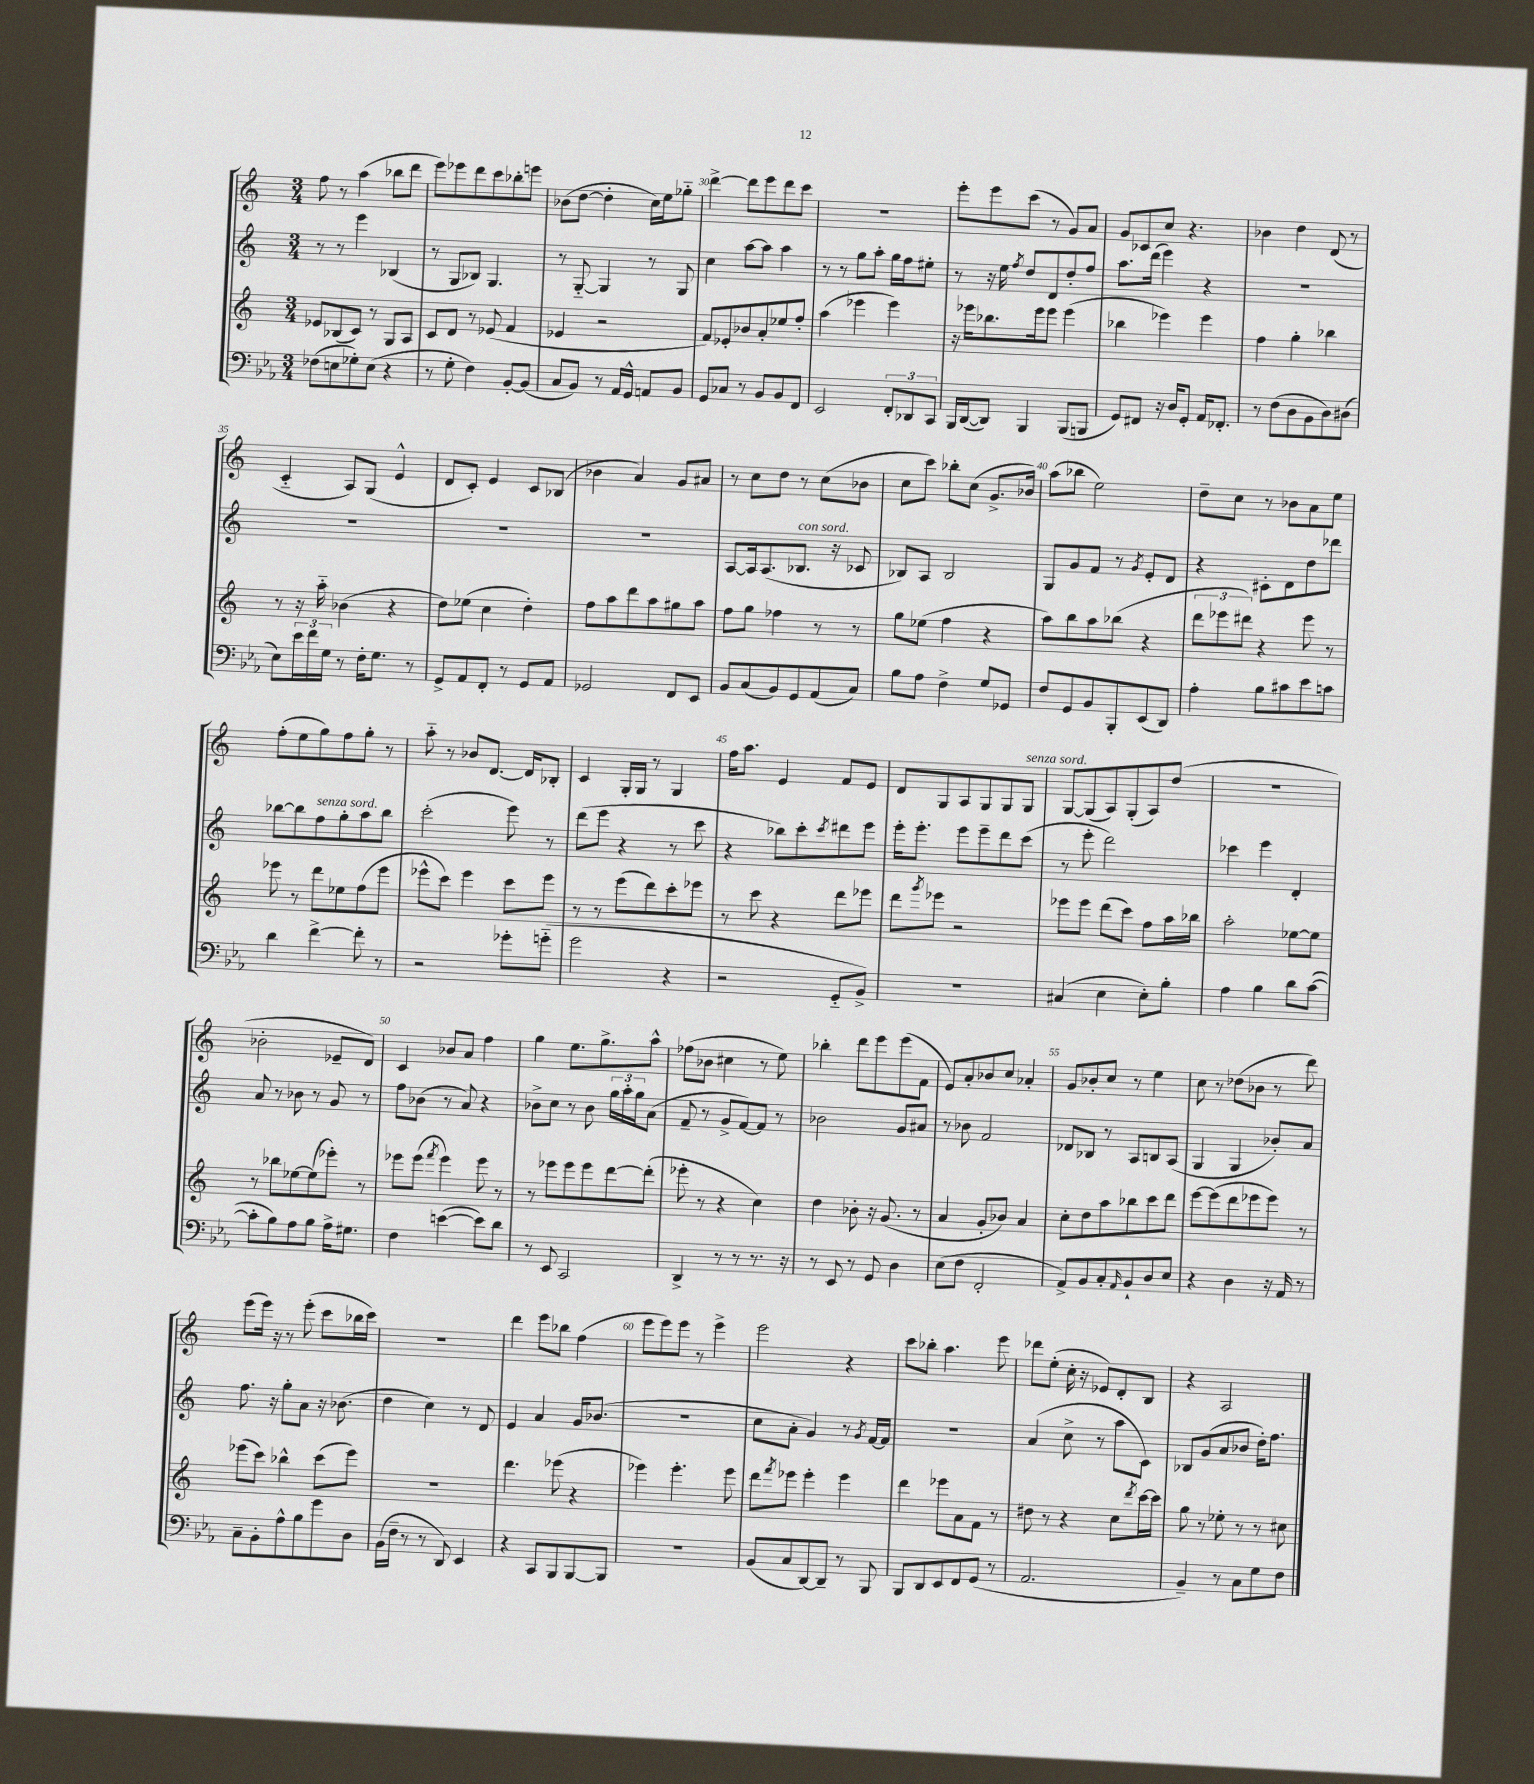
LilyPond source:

<<
\new StaffGroup <<
\new Staff = "s0" {
    \clef treble \key c \major \numericTimeSignature \time 3/4
    f''8 r8 a''4( bes''8 d'''8 |
    e'''8) ees'''8 d'''8 c'''8 bes''8-. e'''8 |
    bes'8( d''8~ d''4-. c''16) e''16 ges''8-_ |
    d'''4~-> d'''8 e'''8 d'''8 c'''8 |
    R2. |
    e'''8-. e'''8 c'''8( r8 g'8) a'8 |
    g'8 ces'8 c''8 r4. |
    bes'4 d''4 d'8( r8 |
    c'4-_ a8) g8( e'4-^ |
    d'8 c'8-.) e'4 c'8 bes8( |
    bes'4 a'4) g'8 ais'8 |
    r8 c''8 d''8 r8 c''8( bes'8 |
    c''8 c'''8) bes''8-. c''8( g'8.-> bes'16) |
    a''8( bes''8 e''2) |
    d''8-- c''8 r8 bes'8 a'8 e''8 |
    f''8-.( e''8 g''8) f''8 g''8-. r8 |
    a''8-_ r8 bes'8 d'8.~ d'16 bes8-. |
    c'4 g16-. g16 r8 g4 |
    f''16 a''8. e'4 f'8 e'8 |
    d'8 g8 a8 g8 g8 g8^\markup { \italic "senza sord." } |
    g8~ g8( a8) g8-.( a8) d''8( |
    R2. |
    bes'2-. ees'8-- d'8) |
    c'4 bes'8 a'8 f''4 |
    g''4 e''8. g''8.-> a''8-^ |
    fes''8( bes'8 cis''4 r8 e''8) |
    bes''4-. d'''8 e'''8 e'''8( f'8 |
    e'8) a'8-. bes'8 c''8 aes'4-. |
    g'8 bes'8-. c''8 r8 e''4 |
    c''8 r8 des''8( bes'8 r8 d'''8) |
    e'''8( e'''16) r16 r8 e'''8-.( c'''8 bes''16 c'''16) |
    R2. |
    d'''4 e'''8 bes''8 f''4( |
    e'''8 e'''8) e'''8 r8 e'''4-> |
    e'''2 r4 |
    c'''8 bes''8-. a''4. e'''8 |
    des'''8 e''8-.( c''16-. r16 ees'8) d'8-. b8 |
    r4 a2 \bar "|." |
}
\new Staff = "s1" {
    \clef treble \key c \major \numericTimeSignature \time 3/4
    r8 r8 e'''4 bes4( |
    r8 g8 bes8) g4. |
    r8 g8~-_ g4 r8 g8 |
    c''4 a''8~ a''8 a''4 |
    r8 r8 g''8 a''8-. g''16 f''16 eis''8-. |
    r8 r16 e''16 \acciaccatura { f''8 } d''8 d'8 d''8-. f''8 |
    a''8. d'''16( e'''4) r4 |
    R2. |
    R2. |
    R2. |
    R2. |
    a8~ a16 a8.( bes8.^\markup { \italic "con sord." } r16 ces'8 |
    bes8) a8 bes2 |
    g8 g'8 f'8 r8 \acciaccatura { g'8 } e'8-. d'8 |
    r4 cis'8-. d'8 d''8 des'''8 |
    bes''8~ bes''8 f''8^\markup { \italic "senza sord." } g''8-. a''8 bes''8 |
    c'''2-.( e'''8) r8 |
    d'''8( e'''8 r4 r8 c'''8 |
    r4 bes''8) c'''8-. \acciaccatura { c'''8 } dis'''8 e'''8 |
    e'''16-. e'''8.-. e'''8 e'''8-- d'''8 c'''8( |
    r8 e'''8-. d'''2) |
    ces'''4 e'''4 d'4-. |
    a'8 r8 bes'8 r8 g'8 r8 |
    f''8 bes'8( r8 a'8) r4 |
    bes'8-> c''8 r8 bes'8 \tuplet 3/2 { g''16 a''16-. g''16 } a'8( |
    f'8-- r8 g'8-> f'8~) f'8 r8 |
    bes'2 g'8 ais'8 |
    r8 bes'8 f'2 |
    des'8 bes8 r8 a8 b8 a8( |
    g4 g4 bes'8-.) a'8 |
    f''8. r16 g''8-. a'8 r16 bes'8.( |
    d''4 c''4) r8 d'8 |
    e'4 a'4 g'16 bes'8.( |
    R2. |
    c''8 a'8-. g'4) r8 \acciaccatura { g'8 } f'16~ f'16 |
    R2. |
    a'4( c''8-> r8 a''8 c'8) |
    bes8 g'8( a'8 bes'8 d''16-.) f''8. \bar "|." |
}
\new Staff = "s2" {
    \clef treble \key c \major \numericTimeSignature \time 3/4
    ees'8 bes8( c'8) r8 g8 a8 |
    c'8 d'8 r8 ees'8( f'4 |
    ees'4 r2 |
    f'8) ees'8-. bes'8 a'8-. ees''8 f''8-. |
    a''4( ees'''4 ees'''4) |
    r16 ees'''16 bes''8. ees'''16 ees'''8 ees'''4( |
    bes''4 ees'''4) ees'''4 |
    f''4 g''4-. bes''4 |
    r8 r16 a''16-_ bes'4( r4 |
    d''8) ees''8( c''4 d''4-.) |
    f''8 a''8 d'''8 a''8 gis''8 a''8 |
    f''8 g''8 fes''4 r8 r8 |
    g''8 ees''8( f''4 r4 |
    a''8) b''8 a''8 bes''8( r4 |
    \tuplet 3/2 { d'''8 ees'''8 dis'''8) } r4 ees'''8 r8 |
    ees'''8 r8 d'''8 ees''8 f''8( ees'''8 |
    ees'''8-^ c'''8) ees'''4 c'''8 ees'''8 |
    r8 r8 e'''8( d'''8) c'''8-. ees'''8 |
    r8 c'''8 r4 d'''8 ees'''8 |
    d'''8 \acciaccatura { g'''8 } ees'''8 r2 |
    ees'''8 ees'''8 d'''8( c'''8) f''8 a''16 bes''16 |
    a''2-. ees''8~ ees''8 |
    r8 bes''8 ees''8~ ees''8( ees'''8-.) r8 |
    ees'''8 ees'''8( \acciaccatura { f'''8 } ees'''4) ees'''8 r8 |
    r8 ees'''8 ees'''8 ees'''8 d'''8~ d'''8-.( |
    ees'''8-. r8 r4 c''4) |
    d''4 bes'8-. r16 g'8.( r8 |
    a'4 g'8-. bes'8) a'4 |
    c''8-. d''8 a''8 bes''8 c'''8 d'''8 |
    e'''8~ e'''8( d'''8 ees'''8 ees'''8) r8 |
    ees'''8( c'''8) bes''4-^ c'''8( ees'''8) |
    R2. |
    d'''4. ees'''8( r4 |
    ees'''4) ees'''4.-. ees'''8 |
    d'''8 \acciaccatura { f'''8 } ees'''8 ees'''4-. ees'''4 |
    d'''4 ees'''8 a'8 f'8 r8 |
    dis''8 r8 r4 c''8 \acciaccatura { d'''8 } c'''16~ c'''16 |
    g''8 r8 ees''8-. r8 r8 cis''8 \bar "|." |
}
\new Staff = "s3" {
    \clef bass \key ees \major \numericTimeSignature \time 3/4
    fes8( e8 ges8-.) e8( r4 |
    r8 g8-. f4) bes,8~-. bes,8( |
    c8 bes,8) r8 aes,16 g,16-^ a,8 bes,8 |
    g,8 ces8 r8 bes,8 bes,8 f,8 |
    ees,2 \tuplet 3/2 { f,8-. des,8 c,8 } |
    bes,,16 d,16~( d,8) bes,,4 bes,,8( b,,8 |
    g,8) fis,8 r16 d16 g,8-. aes,16 fes,8.-. |
    r8 f8( d8 bes,8 d8) dis8( |
    ees8) \tuplet 3/2 { ees'16 f'16 g16 } r8 f16-. g8. r8 |
    g,8-> aes,8 f,8-. r8 g,8 aes,8 |
    ges,2 f,8 ees,8 |
    bes,8 c8( bes,8) g,8 aes,8( c8) |
    bes8 aes8 f4-> g8 ges,8 |
    f8 g,8 bes,8 bes,,8-. ees,8( d,8) |
    aes4-. bes8 cis'8 ees'8 c'8 |
    d'4 f'4~-> f'8-. r8 |
    r2 ges'8-. g'8-_( |
    g'2 r4 |
    r2 g,8-_ bes,8->) |
    R2. |
    cis4( ees4 ees8-.) bes8-. |
    aes4 bes4 d'8 c'8~( |
    c'8-. bes8) aes8 bes8 aes16-> gis8. |
    f4 e'4~( e'8) d'8 |
    r8 ees,8 c,2 |
    d,4-> r8 r8 r8. r16 |
    r8 ees,8 r8 g,8 d4 |
    ees8( f8 f,2-. |
    aes,8->) bes,8 c8-. \grace { aes,16 } bes,8-! d8 ees8 |
    r4 d4 r16 aes,16 r8 |
    c8-- bes,8-. aes8-^ bes8 g'8 d8 |
    bes,16( f16-- r8 r8 d,8) ees,4 |
    r4 c,8 bes,,8 bes,,8~ bes,,8 |
    R2. |
    bes,8( c8 d,8~) d,8-- r8 bes,,8 |
    bes,,8 d,8 ees,8 f,8 g,8( r8 |
    aes,2. |
    bes,4--) r8 c8 g8 f8 \bar "|." |
}
>>
>>
\layout { \context { \Score currentBarNumber = #27 \override BarNumber.break-visibility = ##(#f #t #t) barNumberVisibility = #(every-nth-bar-number-visible 5) } }
